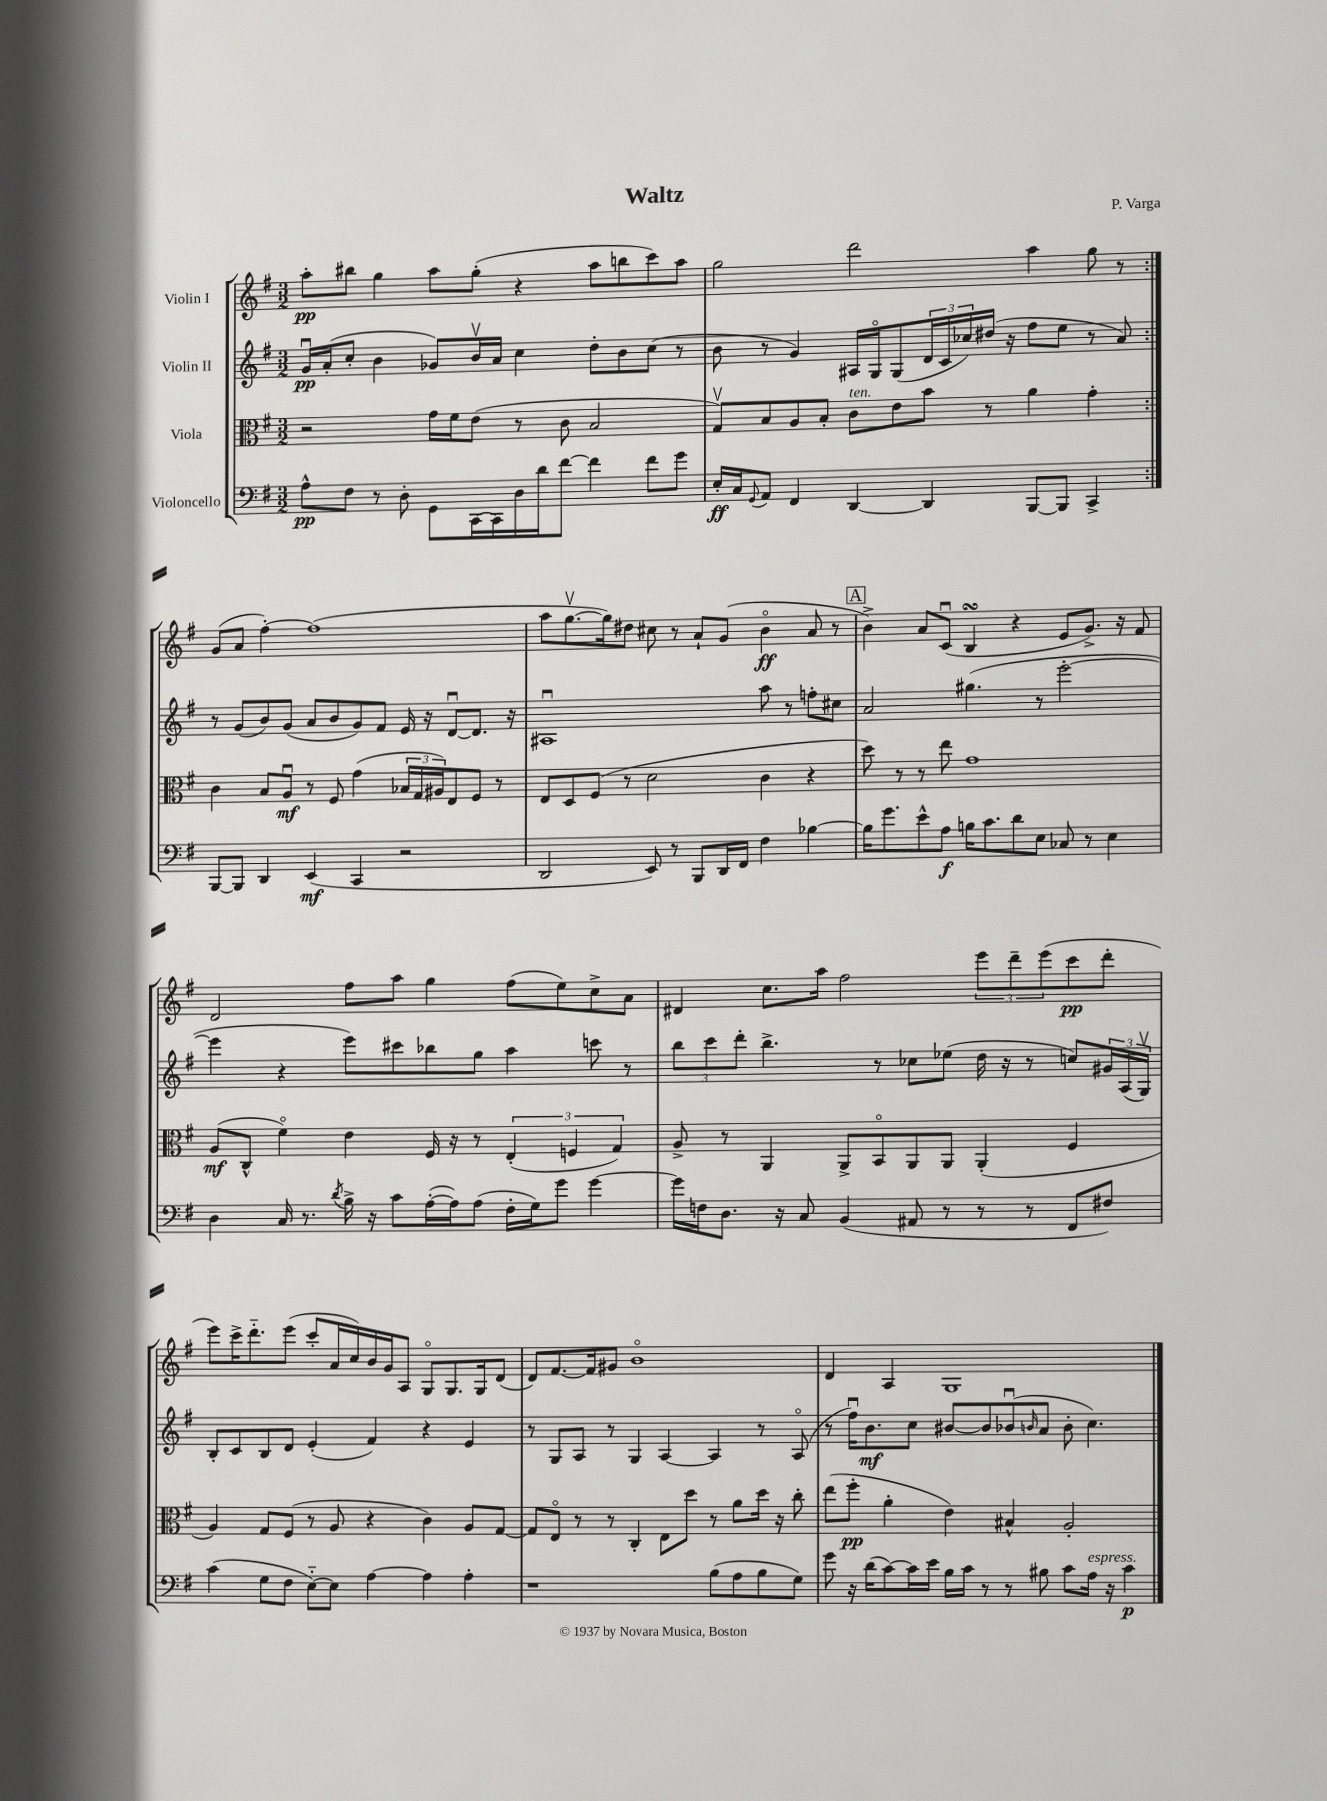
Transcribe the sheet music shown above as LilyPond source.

\header { title = "Waltz" composer = "P. Varga" }
<<
\new StaffGroup <<
\new Staff = "s0" \with { instrumentName = "Violin I" } {
    \clef treble \key g \major \numericTimeSignature \time 3/2
    \repeat volta 2 { a''8-.\pp bis''8 g''4 a''8 g''8-.( r4 a''8 b''8 c'''8) a''8 |
    g''2 d'''2 a''4 g''8 r8 | }
    g'8( a'8 fis''4~-.) fis''1( |
    a''8 g''8.~\upbow g''16) dis''8 cis''8 r8 a'8-! g'8( b'4\flageolet\ff a'8 r8 |
    \mark \markup { \box "A" } b'4->) a'8 c'8\downbow( b4\turn r4 e'8 g'8.->) r16 fis'8 |
    d'2 fis''8 a''8 g''4 fis''8( e''8) c''8-> a'8 |
    dis'4 c''8. a''16 fis''2 \tuplet 3/2 { e'''8 d'''8-- e'''8( } c'''8\pp d'''8-. |
    e'''8) c'''16-> d'''8.-_ e'''8( c'''8-. a'16 c''16) b'16 g'16 a8 g8\flageolet g8. g16 d'8( |
    d'8) fis'8.~ fis'16 gis'8 b'1\flageolet |
    d'4 a4 g1 \bar "|." |
}
\new Staff = "s1" \with { instrumentName = "Violin II" } {
    \clef treble \key g \major \numericTimeSignature \time 3/2
    \repeat volta 2 { g'16\downbow\pp a'16-.( c''8-. b'4 ges'8) b'16\upbow a'16 c''4 d''8-. b'8 c''8( r8 |
    b'8 r8 g'4) ais16 g16\flageolet g8( \tuplet 3/2 { d'16 c'16 ces''16) } dis''16( r16 fis''8 e''8 r8 a'8) | }
    r8 g'8( b'8) g'8( a'8 b'8 g'8) fis'8 e'16 r16 d'8~\downbow d'8. r16 |
    ais1\downbow a''8 r8 f''8-. cis''8 |
    \mark \markup { \box "A" } a'2 gis''4.( r8 e'''2~-. |
    e'''4 r4 e'''8) cis'''8 bes''8 g''8 a''4 c'''8 r8 |
    \tuplet 3/2 { b''8 c'''8 d'''8-. } b''4.-> r8 ces''8 ees''8( d''16 r16 r8 c''8) \tuplet 3/2 { gis'16 a16( g16\upbow) } |
    b8-. c'8 b8 d'8 e'4-.( fis'4) r4 e'4 |
    r8 g8 a8 r8 g4 a4~ a4 r8 a8\flageolet( |
    r8 fis''16\downbow) b'8.\mf c''8 bis'8~ bis'8 bes'8\downbow( \grace { b'16 } a'8 b'8-. c''4.) \bar "|." |
}
\new Staff = "s2" \with { instrumentName = "Viola" } {
    \clef alto \key g \major \numericTimeSignature \time 3/2
    \repeat volta 2 { r2 g'16 fis'16 e'8( r8 c'8 b2 |
    g8\upbow) b8 a8 b8-. c'8^\markup { \italic "ten." } e'8 b'8 r8 a'4 g'4-. | }
    c'4 b8 a8\downbow\mf r8 fis8 g'4( \tuplet 3/2 { bes16 g16 ais16) } e8 fis8 r8 |
    e8 d8 fis8( r8 d'2 c'4 r4 |
    \mark \markup { \box "A" } d''8) r8 r8 e''8 g'1 |
    a8\mf( c8-^ fis'4\flageolet) e'4 fis16 r16 r8 \tuplet 3/2 { e4-.( f4 g4) } |
    a8-> r8 a,4 a,8-> b,8\flageolet a,8 a,8 a,4-.( fis4 |
    a4) g8 fis8( r8 a8 r4 c'4) a8 g8~ |
    g8 e8\flageolet r8 r8 c4-. e8 d''8 r8 a'8 d''16 r16 c''8-. |
    e''8( fis''8-.\pp a'4-. e'4) bis4-^ a2-. \bar "|." |
}
\new Staff = "s3" \with { instrumentName = "Violoncello" } {
    \clef bass \key g \major \numericTimeSignature \time 3/2
    \repeat volta 2 { a8-^\pp fis8 r8 d8-. g,8 c,16~ c,16 d16 d'16 fis'8~ fis'4 fis'8 g'8 |
    e16-.\ff c16 \appoggiatura { g,8 } a,8 fis,4 d,4~ d,4 b,,8~ b,,8 c,4-> | }
    b,,8~ b,,8 d,4 e,4\mf( c,4 r2 |
    d,2 e,8) r8 b,,8 d,16 fis,16 fis4 bes4~ |
    \mark \markup { \box "A" } bes16 g'8. e'8-^ a8\f b16 c'8. d'8 e8 ces8 r8 e4 |
    d4 c16 r8. \acciaccatura { d'8 } b16-> r16 c'8 a16~-.( a16) a8( fis16-. g16) g'8 g'4~ |
    g'16 f16 d8. r16 c8 b,4( ais,8 r8 r8 r8 fis,8 fis8) |
    c'4( g8 fis8 e8~-_) e8 a4~ a4 a4-. |
    r1 b8( a8 b8 g8) |
    g'8 r16 d'16( c'8~) c'16 e'16 b16 c'16 r8 r8 bis8 c'8 a16^\markup { \italic "espress." } r16 c'4\p \bar "|." |
}
>>
>>
\layout { \context { \Score \remove "Bar_number_engraver" } }
